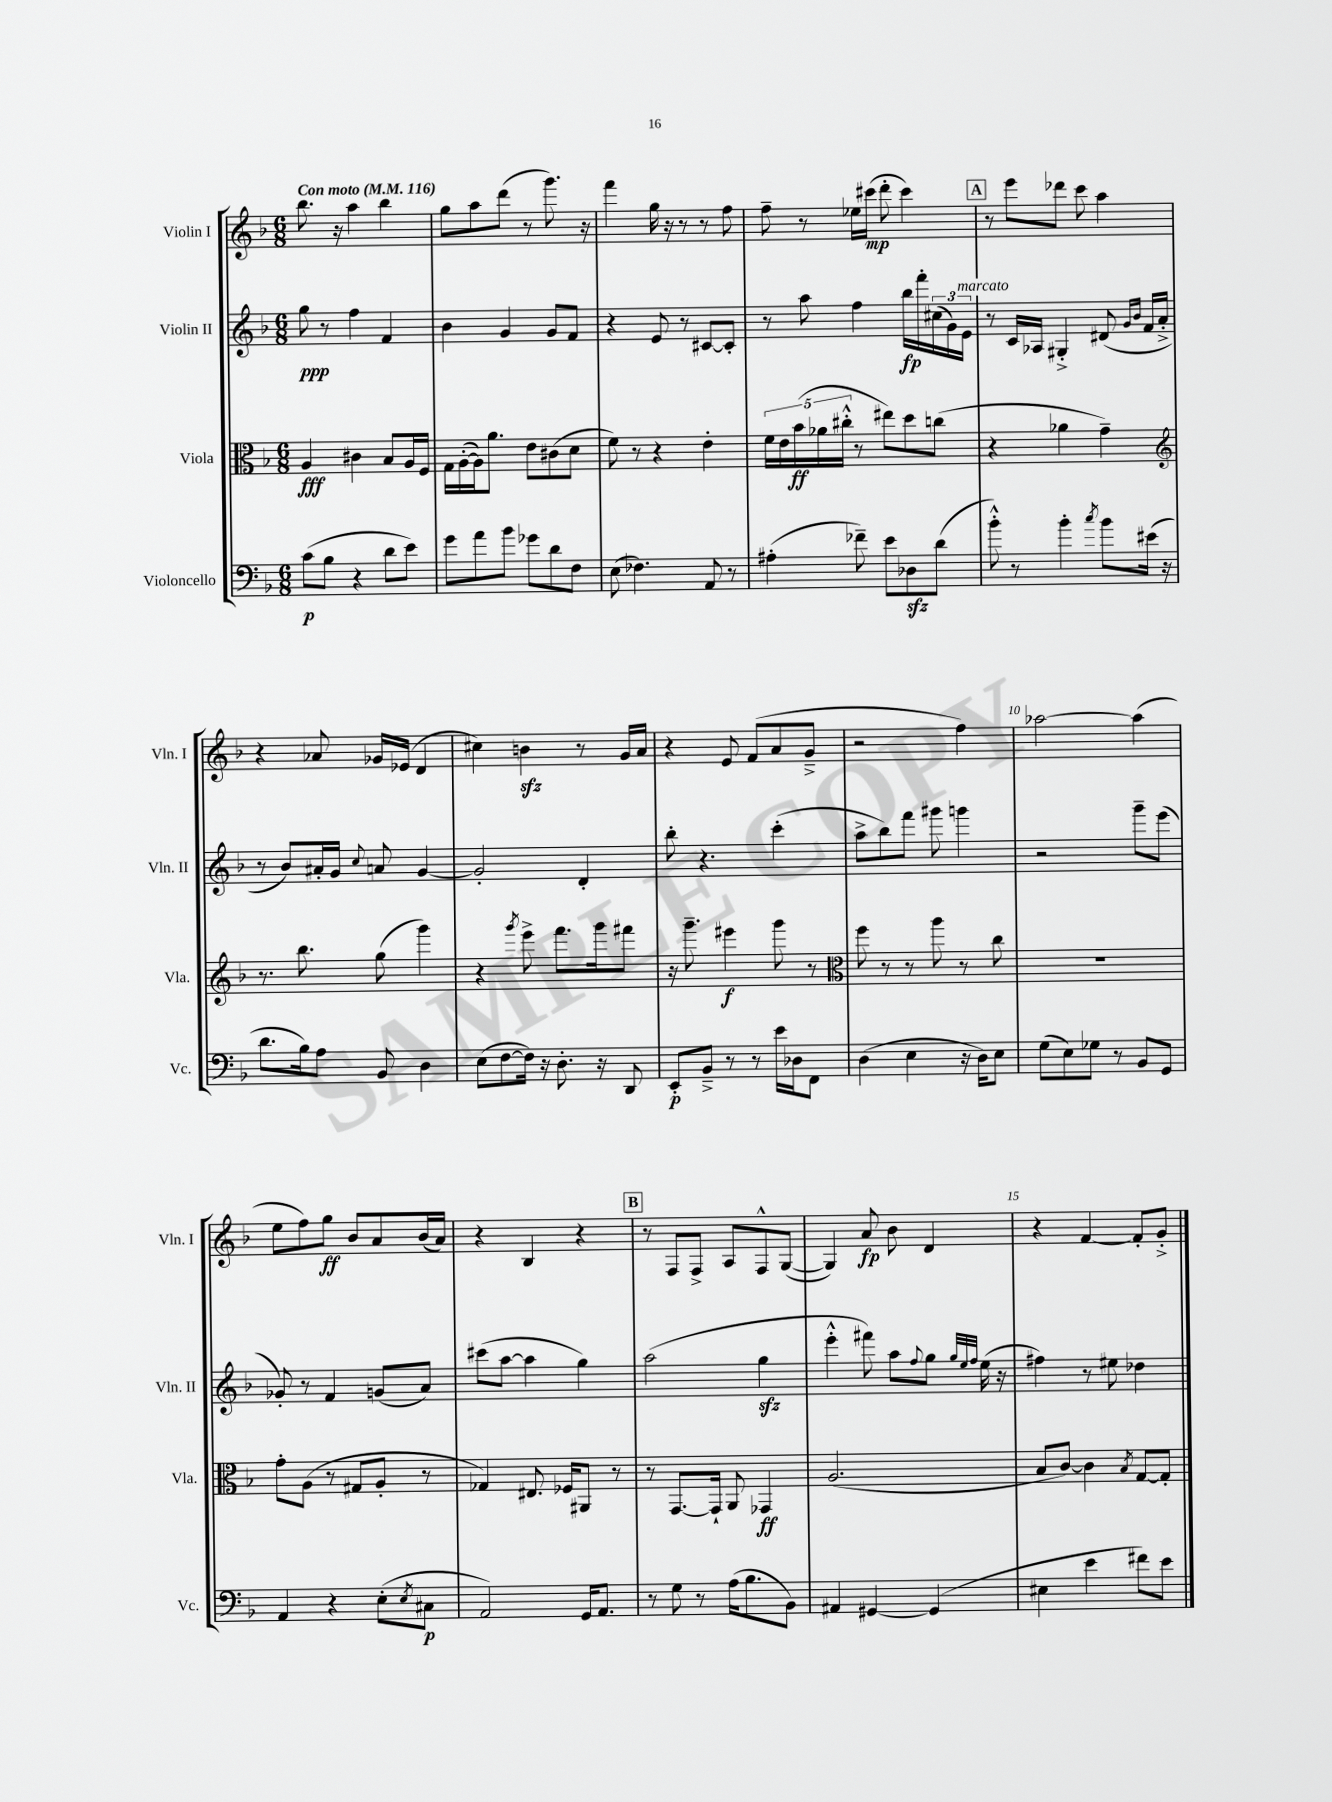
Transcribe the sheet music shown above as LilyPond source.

<<
\new StaffGroup <<
\new Staff = "s0" \with { instrumentName = "Violin I" shortInstrumentName = "Vln. I" } {
    \clef treble \key f \major \numericTimeSignature \time 6/8 \tempo "Con moto" 4 = 116
    bes''8. r16 a''4 bes''4 |
    g''8 a''8 d'''8( r8 g'''8.) r16 |
    f'''4 g''16 r16 r8 r8 f''8 |
    f''8-- r8 ees''16 cis'''16\mp( d'''8-. cis'''4) |
    \mark \markup { \box "A" } r8 e'''8 des'''8 c'''8 a''4 |
    r4 aes'8 ges'16 ees'16( d'4 |
    cis''4) b'4\sfz r8 g'16 a'16 |
    r4 e'8 f'8( a'8 g'8---> |
    r2 f''4) |
    aes''2~ aes''4( |
    e''8 f''8) g''8\ff bes'8 a'8 bes'16( a'16) |
    r4 bes4 r4 |
    \mark \markup { \box "B" } r8 f8 f8-> a8 f8-^ g8~( |
    g4) a'8\fp bes'8 d'4 |
    r4 f'4~ f'8-. g'8-.-> \bar "|." |
}
\new Staff = "s1" \with { instrumentName = "Violin II" shortInstrumentName = "Vln. II" } {
    \clef treble \key f \major \numericTimeSignature \time 6/8
    g''8\ppp r8 f''4 f'4 |
    bes'4 g'4 g'8 f'8 |
    r4 e'8 r8 cis'8~ cis'8-. |
    r8 a''8 f''4 bes''16\fp f'''16-. \tuplet 3/2 { cis''16( g'16) e'16^\markup { \italic "marcato" } } |
    \mark \markup { \box "A" } r8 c'16 aes16 gis4-.-> dis'8( \grace { g'16 bes'16 } f'16 a'16-.-> |
    r8 bes'8) ais'16-. g'16 \appoggiatura { c''8 } a'8 g'4~ |
    g'2-. d'4-. |
    bes''8-. r4. c'''4-.( |
    a''8-> bes''8) f'''8 gis'''8 g'''4 |
    r2 g'''8-- e'''8( |
    ges'8-.) r8 f'4 g'8( a'8) |
    cis'''8( a''8~ a''4 g''4) |
    \mark \markup { \box "B" } a''2( g''4\sfz |
    e'''4-.-^ fis'''8) a''8 \appoggiatura { f''8 } g''8 \grace { g''32 e''32 f''32 } e''16( r16 |
    fis''4) r8 eis''8 des''4 \bar "|." |
}
\new Staff = "s2" \with { instrumentName = "Viola" shortInstrumentName = "Vla." } {
    \clef alto \key f \major \numericTimeSignature \time 6/8
    a4\fff cis'4 bes8 a16 f16 |
    g16 a16~-.( a16) a'8. e'8 cis'8( d'8 |
    f'8) r8 r4 e'4-. |
    \tuplet 5/4 { f'16 e'16 bes'16\ff( aes'16 cis''16-.-^ } r8 eis''8) d''8 c''8( |
    \mark \markup { \box "A" } r4 aes'4 g'4--) |
    \clef treble r8. bes''8. g''8( g'''4) |
    r4 \acciaccatura { g'''8 } e'''8-> f'''8. g'''16 fis'''8 |
    r16 g'''8.-- eis'''4\f g'''8 r8 |
    \clef alto f''8 r8 r8 a''8 r8 c''8 |
    R2. |
    g'8-. a8( r8 gis8 a8-. r8 |
    ges4) eis8. fes16 ais,8 r8 |
    \mark \markup { \box "B" } r8 g,8.~ g,16-! a,8 ges,4\ff |
    a2.( |
    bes8 c'8~) c'4 \acciaccatura { bes8 } g8~ g8-. \bar "|." |
}
\new Staff = "s3" \with { instrumentName = "Violoncello" shortInstrumentName = "Vc." } {
    \clef bass \key f \major \numericTimeSignature \time 6/8
    c'8\p( bes8 r4 d'8 e'8) |
    g'8 a'8 bes'8 ges'8 d'8 f8 |
    e8( fes4.) a,8 r8 |
    ais4-.( fes'8--) e'8 des8\sfz d'8( |
    \mark \markup { \box "A" } bes'8-.-^) r8 bes'4-. \acciaccatura { c''8 } bes'8 eis'16( r16 |
    d'8. bes16) a8 bes,8 d4 |
    e8( f8~ f16) r16 d8.-. r16 d,8 |
    e,8-.\p bes,8---> r8 r8 e'16 des16 f,8 |
    d4( e4 r16 d16) e8 |
    g8( e8) ges8 r8 bes,8 g,8 |
    a,4 r4 e8-.( \acciaccatura { e8 } cis8\p |
    a,2) g,16 a,8. |
    \mark \markup { \box "B" } r8 g8 r8 a16( bes8. bes,8) |
    ais,4 gis,4~ gis,4( |
    eis4 e'4 fis'8) e'8 \bar "|." |
}
>>
>>
\layout { \context { \Score \override BarNumber.break-visibility = ##(#f #t #t) barNumberVisibility = #(every-nth-bar-number-visible 5) } }
